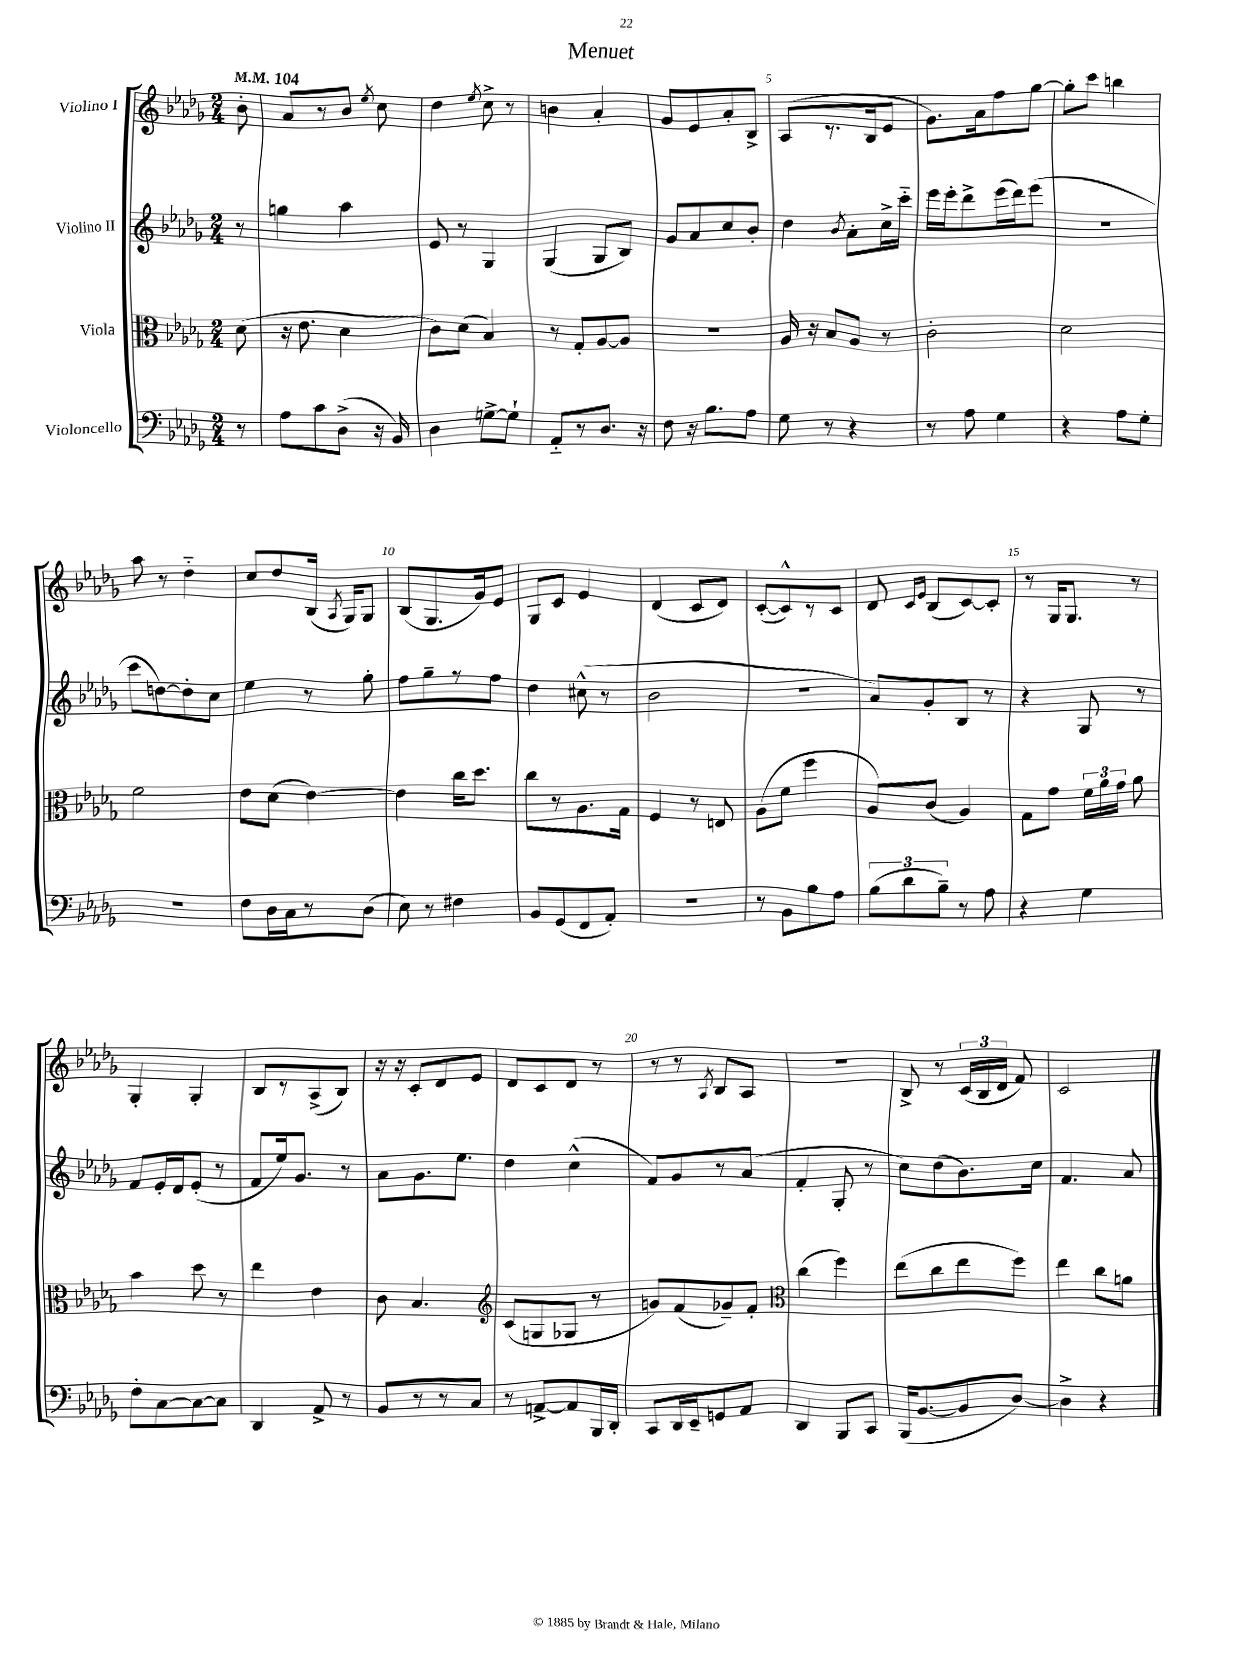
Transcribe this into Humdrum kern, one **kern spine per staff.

**kern	**kern	**kern	**kern
*staff4	*staff3	*staff2	*staff1
*clefF4	*clefC3	*clefG2	*clefG2
*k[b-e-a-d-g-]	*k[b-e-a-d-g-]	*k[b-e-a-d-g-]	*k[b-e-a-d-g-]
*M2/4	*M2/4	*M2/4	*M2/4
*MM104	*MM104	*MM104	*MM104
8r	(8d-\	8r	8b-'\
=	=	=	=
8A-\L	16r	4gg\	8a-/L
.	8.e-\	.	.
8c\	.	.	8r
(8D-^\J	4d-\	4aa-\	8b-/J
.	.	.	8qee-/
16r	.	.	8cc\
16BB-/)	.	.	.
=	=	=	=
4D-\	8c\L)	8e-/	4dd-\
.	(8d-\J	8r	.
.	.	.	8qee-/
[8G^\L	4B-/)	4G-/	8cc^\
8G`\]J	.	.	8r
=	=	=	=
8AA-'~/L	8r	(4G-/	4b\
8r	8G-'/L	.	.
8.D-/J	[8A-/	8G-/L	4a-'/
.	8A-/]J	8B-/J)	.
16r	.	.	.
=	=	=	=
8F\	2r	8g-/L	8g-/L
16r	.	8a-/	8e-/
8.B-\L	.	.	.
.	.	8cc/	8a-'/
8A-\J	.	8b-'/J	8B-^/J
=	=	=	=
8G-\	16A-/	4dd-\	(8A-/L
.	16r	.	.
8r	8B-/L	.	8.r
.	.	8qb-/	.
4r	8A-/J	8a-'\L	.
.	.	.	16B-/k
.	8r	16cc^\L	8e-/J
.	.	16ccc'~\JJ	.
=	=	=	=
8r	2c'\	16eee-\LL	8.g-\L)
.	.	16eee-'\J	.
8A-\	.	8ddd-^\	.
.	.	.	16a-\k
4G-\	.	(16eee-\L	8ff\
.	.	16ddd-\J)	.
.	.	(8eee-\J	[8gg-\J
=	=	=	=
4r	2d-\	2r	8gg-'\]L
.	.	.	8ccc\J
8A-\L	.	.	4bb\
8G-'\J	.	.	.
=	=	=	=
2r	2f\	8ccc\L	8aa-\
.	.	[8dd\)	8r
.	.	8dd'\]	4dd-'~\
.	.	8cc\J	.
=	=	=	=
8F\L	8e-\L	4ee-\	8cc/L
16D-\L	(8d-\J	.	8dd-/
16C\J	.	.	.
8r	[4e-\)	8r	(16B-/Jk
.	.	.	8qA-/
.	.	.	16G-/LK)
(8D-\J	.	8gg-'\	8G-/J
=	=	=	=
8E-\)	4e-\]	8ff\L	(8B-/L
8r	.	8gg-~\	8.G-/
4F#\	16cc\LK	8r	.
.	8.dd-\J	.	16g-/k)
.	.	8ff\J	8e-/J
=	=	=	=
8BB-/L	8cc\L	4dd-\	8G-/L
(8GG-/	8r	.	8c/J
8FF/	8.A-\	(8cc#^^\	4e-/
8AA-'/J)	.	8r	.
.	16G-\Jk	.	.
=	=	=	=
2r	4F/	2b-\	(4d-/
.	8r	.	8c/L
.	8E/	.	8d-/J)
=	=	=	=
8r	(8A-\L	2r	([8c'/L
8BB-\L	8f\J	.	8c^^/])
8B-\	4ff\	.	8r
8A-\J	.	.	8c/J
=	=	=	=
(12B-\L	8A-/L)	8a-/L)	8d-/
12d-\	.	.	.
.	.	.	16qqc/LL
.	.	.	16qqe-/JJ
.	(8c/J	8g-'/	(8B-/L
12B-~\J)	.	.	.
8r	4A-/)	8B-/J	[8c/)
8A-\	.	8r	8c'/]J
=	=	=	=
4r	8G-\L	4r	8r
.	8g-\J	.	16G-/LK
.	.	.	8.G-/J
4G-\	24f\LL	8G-/	.
.	24a-\	.	.
.	24g-\JJ	.	.
.	8a-\	8r	8r
=	=	=	=
8F'\L	4b-\	8f/L	4G-'/
[8C\	.	16e-'/L	.
.	.	16d-/J	.
8C\_	8dd-\	(8e-'/J	4G-'/
8C\]J	8r	8r	.
=	=	=	=
4DD-/	4ee-\	8f/L	8B-/L
.	.	16ee-/k)	8r
.	.	8.g-/J	.
8AA-^/	4e-\	.	(8A-^/
8r	.	8r	8B-/J)
=	=	=	=
8BB-/L	8c\	8a-\L	16r
.	.	.	16r
8r	4.B-/	8.g-\	8c'/L
8r	.	.	8d-/
.	.	8.ee-\J	.
8C/J	.	.	8e-/J
=	=	=	=
*	*clefG2	*	*
8r	(8c/L	4dd-\	8d-/L
[8AA^/L	8G/	.	8c/
8AA/]	8G-/J	(4cc^^\	8d-/J
16BBB-/L	8r	.	8r
16DD-'/JJ	.	.	.
=	=	=	=
8CC/L	8g/L)	8f/L)	8r
16DD-/L	(8f/	8g-/	8r
16EE-~/J	.	.	.
.	.	.	8qA-/
8GG/	8g-~/)	8r	8B-/L
8AA-/J	8f'/J	(8a-/J	8A-/J
=	=	=	=
*	*clefC3	*	*
4DD-/	(4cc\	4f'/	2r
8BBB-/L	4ff\)	8G-'/	.
8CC/J	.	8r	.
=	=	=	=
(16BBB-/LK	(8ee-\L	8cc\L)	8B-^/
[8.BB-/	.	.	.
.	8cc\	(8dd-\	8r
8BB-/]	8ee-\	8.b-\)	(24c/LL
.	.	.	24B-/
.	.	.	24d-/JJ
[8D-/J)	8ff\J)	.	8f/)
.	.	16cc\Jk	.
=	=	=	=
4D-^\]	4ee-\	4.f/	2c/
4r	8cc\L	.	.
.	8a\J	8a-/	.
==	==	==	==
*-	*-	*-	*-
